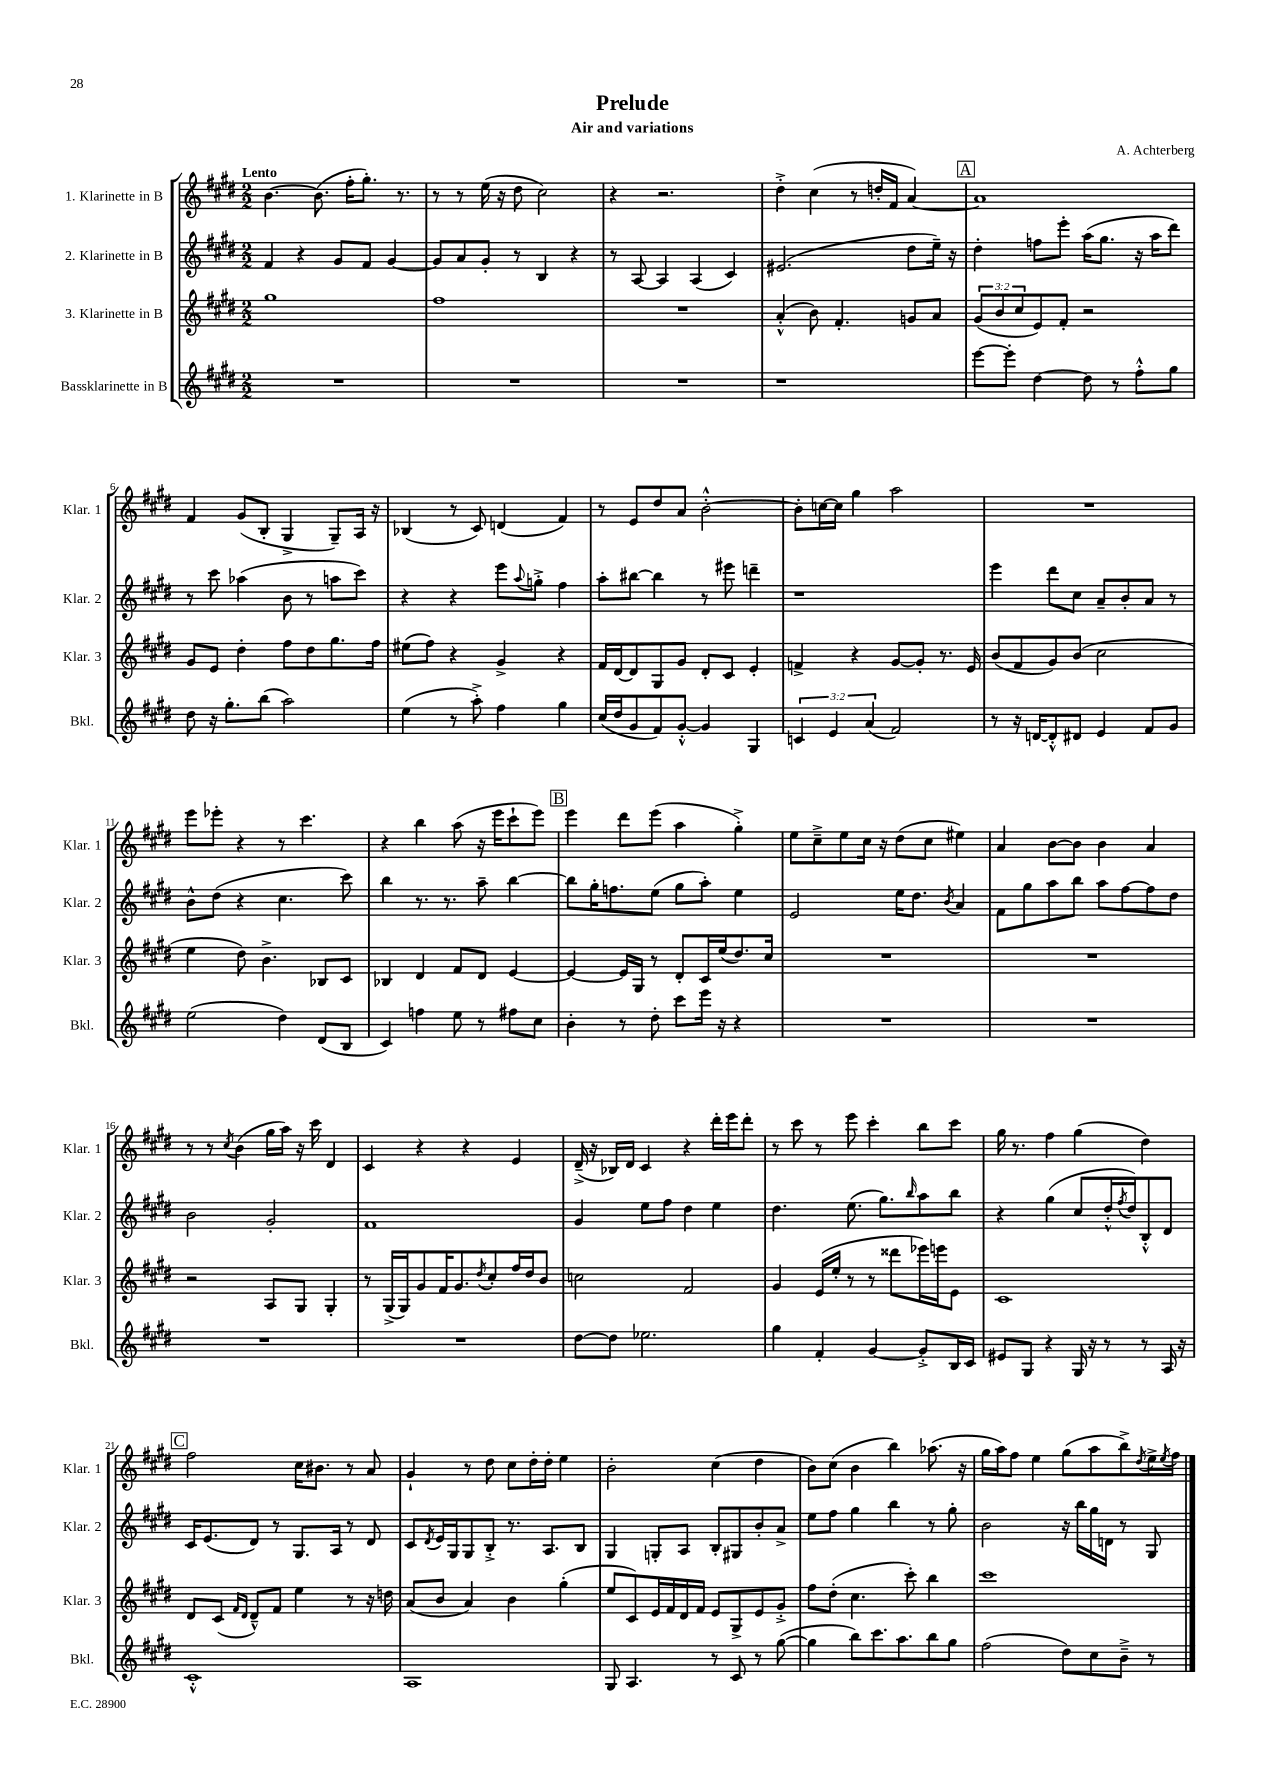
\header { title = "Prelude" composer = "A. Achterberg" subtitle = "Air and variations" }
<<
\new StaffGroup <<
\new Staff = "s0" \with { instrumentName = "1. Klarinette in B" shortInstrumentName = "Klar. 1" } {
    \clef treble \key e \major \numericTimeSignature \time 2/2 \tempo "Lento"
    b'4.~ b'8.( fis''16-. gis''8.-.) r8. |
    r8 r8 e''16( r16 dis''8 cis''2) |
    r4 r2. |
    dis''4-.-> cis''4( r8 d''16-. fis'16 a'4~) |
    \mark \markup { \box "A" } a'1 |
    fis'4 gis'8( b8-. gis4-> gis8--) a16 r16 |
    bes4( r8 cis'8) d'4( fis'4) |
    r8 e'8 dis''8 a'8 b'2~-.-^ |
    b'8-. c''16~ c''16 gis''4 a''2 |
    R1 |
    e'''8 ees'''8-. r4 r8 cis'''4. |
    r4 b''4 a''8( r16 e'''16 cis'''8-! e'''8) |
    \mark \markup { \box "B" } e'''4 dis'''8 e'''8( a''4 gis''4-.->) |
    e''8 cis''8---> e''8 cis''16 r16 dis''8( cis''8 eis''4) |
    a'4 b'8~ b'8 b'4 a'4 |
    r8 r8 \acciaccatura { cis''8 } b'4( gis''16 a''16) r16 cis'''16 dis'4 |
    cis'4 r4 r4 e'4 |
    dis'16--->( r16 bes16) dis'16 cis'4 r4 dis'''16-. e'''16 dis'''8-. |
    r8 cis'''8 r8 e'''8 cis'''4-. b''8 cis'''8 |
    gis''16 r8. fis''4 gis''4( dis''4) |
    \mark \markup { \box "C" } fis''2 cis''16 bis'8. r8 a'8 |
    gis'4-! r8 dis''8 cis''8 dis''16-. dis''16-. e''4 |
    b'2-. cis''4( dis''4 |
    b'8) cis''8( b'4 b''4) aes''8.( r16 |
    gis''16 a''16) fis''8 e''4 gis''8( a''8 b''8->) \acciaccatura { dis''8 } e''16-> \acciaccatura { e''8 } fis''16 \bar "|." |
}
\new Staff = "s1" \with { instrumentName = "2. Klarinette in B" shortInstrumentName = "Klar. 2" } {
    \clef treble \key e \major \numericTimeSignature \time 2/2
    fis'4 r4 gis'8 fis'8 gis'4~ |
    gis'8 a'8 gis'8-. r8 b4 r4 |
    r8 a8~ a4 a4( cis'4) |
    eis'2.( dis''8 e''16--) r16 |
    \mark \markup { \box "A" } dis''4-. f''8 e'''8-. a''16( gis''8. r16 a''16 dis'''8) |
    r8 cis'''8 aes''4( b'8 r8 a''8 cis'''8) |
    r4 r4 e'''8 \appoggiatura { a''8 } g''8-.-> fis''4 |
    a''8-. bis''8~ bis''4 r8 eis'''8 d'''4-- |
    r1 |
    e'''4 dis'''8 cis''8 a'8-- b'8-. a'8 r8 |
    b'8-^ dis''8( r4 cis''4. cis'''8) |
    b''4 r8. r8. a''8-- b''4~ |
    \mark \markup { \box "B" } b''8 gis''16-. f''8. e''8( gis''8 a''8-.) e''4 |
    e'2 e''16 dis''8. \acciaccatura { b'8 } a'4 |
    fis'8 gis''8 a''8 b''8 a''8 fis''8~ fis''8 dis''8 |
    b'2 gis'2-. |
    fis'1 |
    gis'4 e''8 fis''8 dis''4 e''4 |
    dis''4. e''8.( gis''8.) \grace { b''16 } a''8 b''8 |
    r4 gis''4( cis''8 dis''16-.-^ \acciaccatura { fis''8 } dis''16) b8-.-^ dis'8 |
    \mark \markup { \box "C" } cis'16 e'8.( dis'8) r8 gis8. a16 r8 dis'8 |
    cis'8 \acciaccatura { dis'8 } e'16 gis16 gis8 b8-.-> r8. a8. b8 |
    gis4 g8-. a8 b8-. gis8 b'8-. a'8-> |
    e''8 fis''8 gis''4 b''4 r8 gis''8-. |
    b'2 r16 b''16 gis''16 d'16 r8 gis8 \bar "|." |
}
\new Staff = "s2" \with { instrumentName = "3. Klarinette in B" shortInstrumentName = "Klar. 3" } {
    \clef treble \key e \major \numericTimeSignature \time 2/2 \override Staff.TupletNumber.text = #tuplet-number::calc-fraction-text
    gis''1 |
    fis''1 |
    R1 |
    a'4-.-^( b'8) fis'4.-. g'8 a'8 |
    \mark \markup { \box "A" } \tuplet 3/2 { gis'8( b'8 cis''8 } e'8) fis'8-. r2 |
    gis'8 e'8 dis''4-. fis''8 dis''8 gis''8. fis''16 |
    eis''8( fis''8) r4 gis'4-> r4 |
    fis'16 dis'16~ dis'8 gis8 gis'8 dis'8-. cis'8 e'4-. |
    f'4-> r4 gis'8~ gis'8-. r8. e'16 |
    b'8( fis'8 gis'8) b'8( cis''2 |
    e''4 dis''8) b'4.-> bes8 cis'8 |
    bes4 dis'4 fis'8 dis'8 e'4~ |
    \mark \markup { \box "B" } e'4~ e'16 gis16 r8 dis'8-. cis'16 e''16( dis''8.) cis''16 |
    R1 |
    R1 |
    r2 a8 gis8 gis4-. |
    r8 gis16->( gis16) gis'8 fis'16 gis'8. \acciaccatura { dis''8 } cis''8-. fis''16 dis''16 b'8 |
    c''2 fis'2 |
    gis'4 e'16( e''16-. r8 r8 disis'''8 ees'''16) e'''16 e'8 |
    cis'1 |
    \mark \markup { \box "C" } dis'8 cis'8( \grace { fis'16 dis'16 } dis'8---^) fis'8 e''4 r8 r16 d''16 |
    a'8( b'8 a'4) b'4 gis''4-.( |
    e''8 cis'8) e'16 fis'16 dis'16 fis'16 e'8 gis8-> e'8 gis'8-.-> |
    fis''8 dis''8-.( cis''4. cis'''8-.) b''4 |
    cis'''1 \bar "|." |
}
\new Staff = "s3" \with { instrumentName = "Bassklarinette in B" shortInstrumentName = "Bkl." } {
    \clef treble \key e \major \numericTimeSignature \time 2/2 \override Staff.TupletNumber.text = #tuplet-number::calc-fraction-text
    R1 |
    R1 |
    R1 |
    r1 |
    \mark \markup { \box "A" } e'''8~ e'''8-. dis''4~ dis''8 r8 fis''8-.-^ gis''8 |
    dis''8 r16 gis''8.-. b''8( a''2) |
    e''4( r8 a''8-.->) fis''4 gis''4 |
    cis''16( dis''16 gis'8 fis'8) gis'8~-.-^ gis'4 gis4 |
    \tuplet 3/2 { c'4 e'4 a'4( } fis'2) |
    r8 r16 d'16~ d'8-.-^ dis'8 e'4 fis'8 gis'8 |
    e''2( dis''4) dis'8( b8 |
    cis'4) f''4 e''8 r8 fis''8 cis''8 |
    \mark \markup { \box "B" } b'4-. r8 dis''8-. cis'''8 e'''16 r16 r4 |
    R1 |
    R1 |
    R1 |
    R1 |
    dis''8~ dis''8 ees''2. |
    gis''4 fis'4-. gis'4~ gis'8-.-> b16 cis'16 |
    eis'8 gis8 r4 gis16 r16 r8 r8 a16 r16 |
    \mark \markup { \box "C" } cis'1-.-^ |
    a1 |
    gis8 a4. r8 cis'8 r8 gis''8~( |
    gis''4 b''8) cis'''8. a''8. b''8 gis''8 |
    fis''2( dis''8) cis''8 b'8---> r8 \bar "|." |
}
>>
>>
